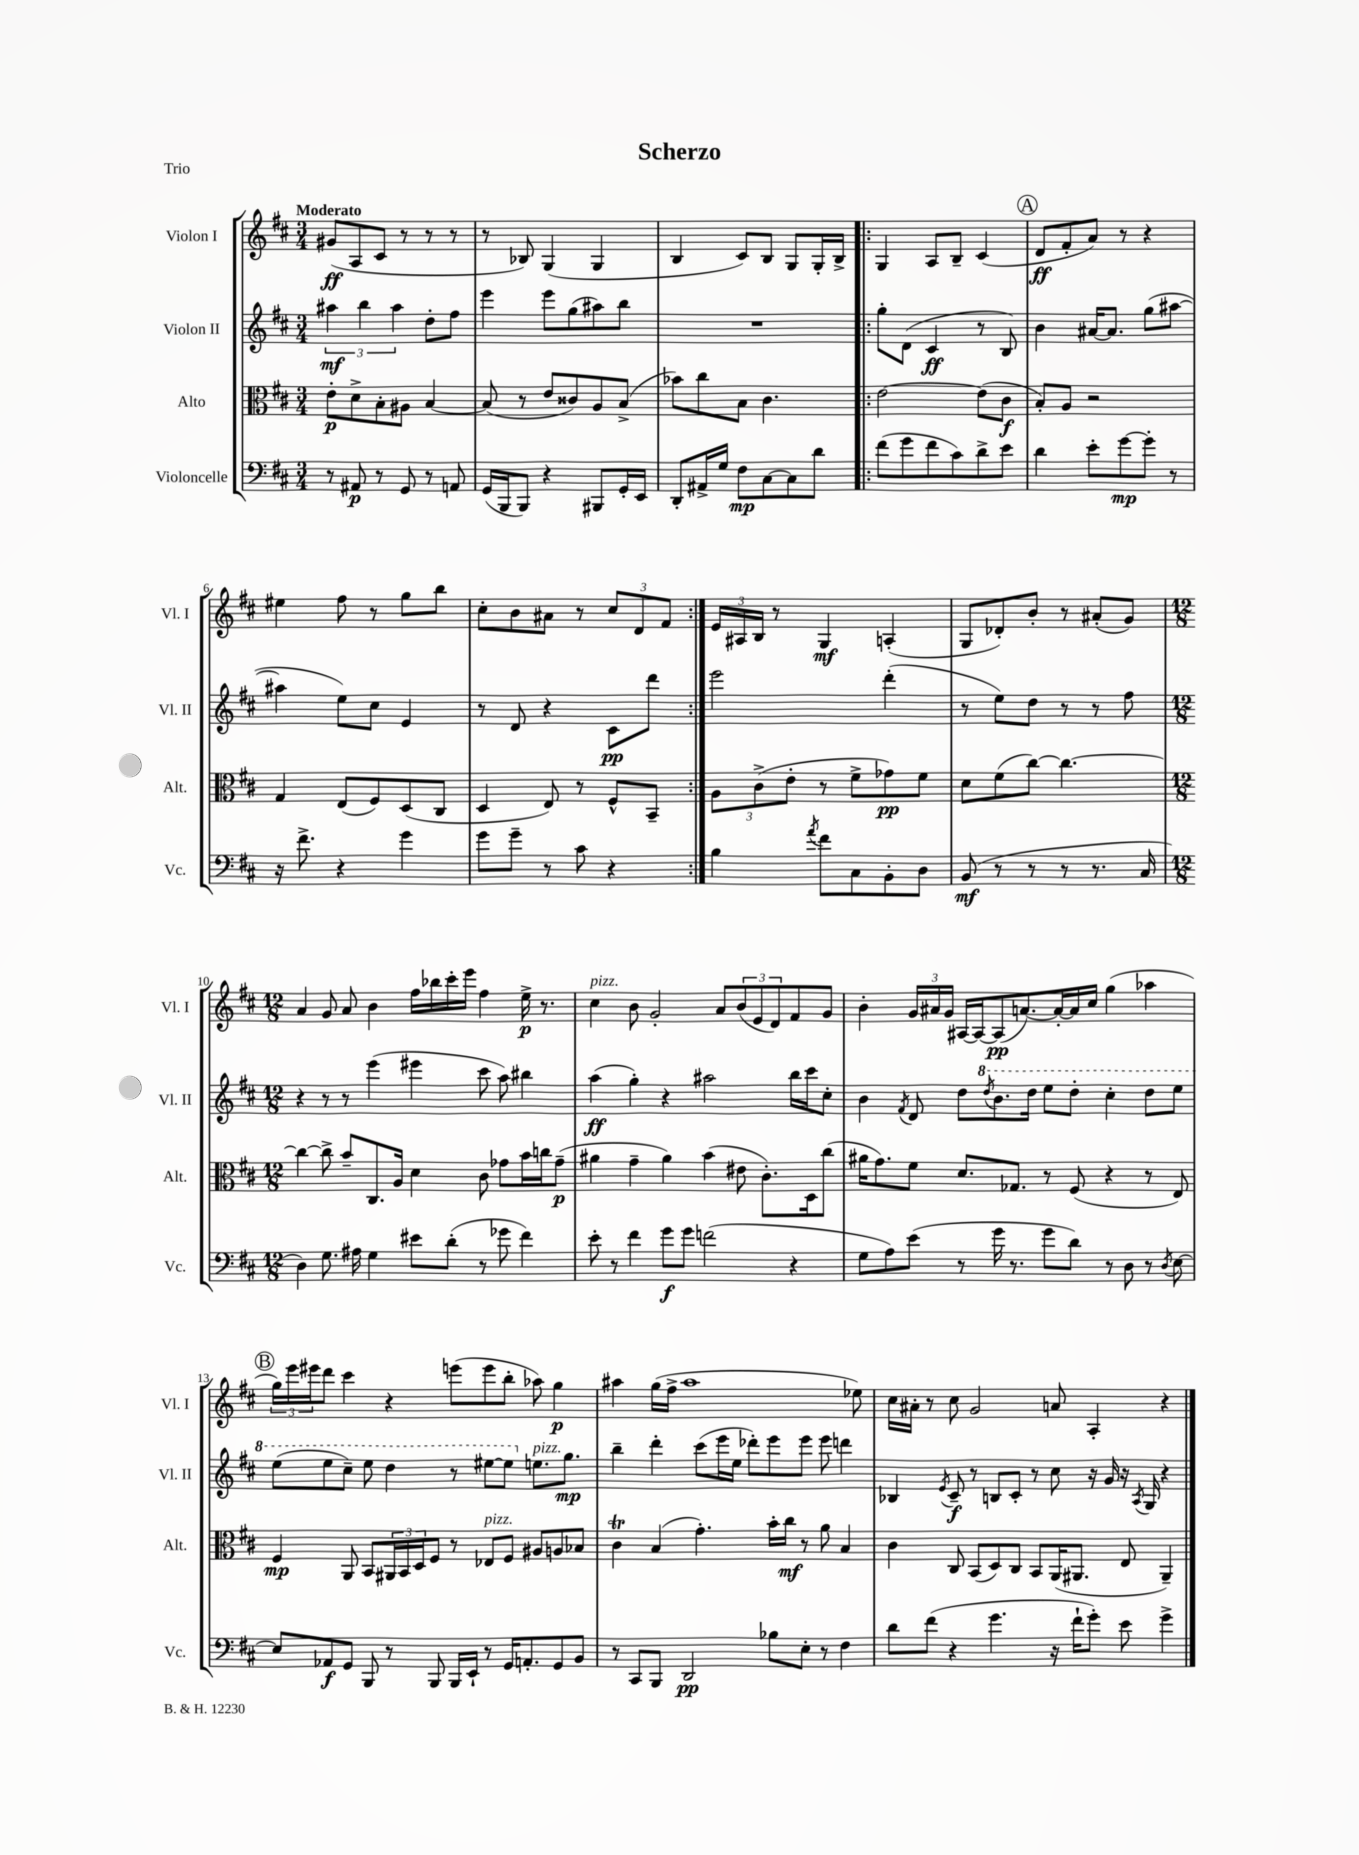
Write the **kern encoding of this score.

**kern	**kern	**kern	**kern
*staff4	*staff3	*staff2	*staff1
*clefF4	*clefC3	*clefG2	*clefG2
*k[f#c#]	*k[f#c#]	*k[f#c#]	*k[f#c#]
*M3/4	*M3/4	*M3/4	*M3/4
8r	8e'	6aa#	(8g#
8AA#	8d^	.	8A
.	.	6bb	.
8r	8B'	.	8c#
.	.	6aa#	.
8GG	8A#	.	8r
8r	[4B	8dd'	8r
8AA	.	8ff#	8r
=	=	=	=
(16GG	(8B]	4eee	8r
16BBB	.	.	.
8BBB)	8r	.	8B-)
4r	8e	8eee	(4G
.	8c##)	(8gg	.
8BBB#	8A	8aa#)	4G
16GG'	(8B^	8bb	.
16EE	.	.	.
=	=	=	=
8DD'	8b-)	2.r	4B
16AA#^	8cc#	.	.
16G	.	.	.
8F#	8B	.	8c#)
[8C#	4.c#	.	8B
8C#]	.	.	8G
8d	.	.	16G'
.	.	.	16B^
=!|:	=!|:	=!|:	=!|:
(8f#	[2e	8gg'	4G
8g	.	(8d	.
8f#	.	4c#	8A
8c#)	.	.	8B~
8d^	(8e]	8r	(4c#
8e	8c#	8B)	.
=	=	=	=
4d	8B')	4b	8d
.	8A	.	8f#'
8e'	2r	[16a#	8a)
.	.	8.a#]	.
[8g	.	.	8r
8g']	.	(8gg	4r
8r	.	[8aa#	.
=	=	=	=
16r	4G	4aa#]	4ee#
8.f#^	.	.	.
4r	(8E	8ee)	8ff#
.	8F#)	8cc#	8r
4g	(8D	4e	8gg
.	8C#	.	8bb
=	=	=	=
8g	4D	8r	8cc#'
8g~	.	8d	8b
8r	8E)	4r	8a#
8c#	8r	.	8r
4r	8F#^^	8c#	12cc#
.	.	.	12d
.	8BB~	8ddd	.
.	.	.	12f#
=:|!	=:|!	=:|!	=:|!
4B	12A	2eee	24e
.	.	.	24A#
.	(12c#^	.	24B
.	.	.	8r
.	12e'	.	.
8qa	.	.	.
8f#	8r	.	4G
8C#	8f#^	.	.
8BB'	8g-)	(4ddd'	(4A'
8D	8f#	.	.
=	=	=	=
(8BB	8d	8r	8G
8r	(8f#	8ee)	8d-')
8r	[8cc#)	8dd	8b'
8r	4.cc#_	8r	8r
8.r	.	8r	(8a#'
.	.	8ff#	8g)
16C#	.	.	.
=	=	=	=
*M12/8	*M12/8	*M12/8	*M12/8
4D)	4cc#_	4r	4a
8.G	8cc#^]	8r	8g
.	8b~	8r	8a
16A#	.	.	.
4G	8.C#	(4eee	4b
.	16A	.	.
8e#	4d	4eee#	16ff#
.	.	.	16bb-
(8d'	.	.	16ccc#'
.	.	.	16eee
8r	8c#	8ccc#	4ff#
8g-	8g-	8aa)	.
4f#)	16b	4bb#	16ee^
.	16cc	.	8.r
.	(8g-~	.	.
=	=	=	=
8e'	4a#	(4aa	4cc#
8r	.	.	.
4f#	4g~	4gg')	8b
.	.	.	2g'
8g	4a#)	4r	.
8g	.	.	.
(2f	(4b	2aa#	.
.	.	.	8a
.	8e#	.	(12b
.	.	.	12e
.	8.c#')	.	.
.	.	.	12d)
4r	.	16bb	8f#
.	16D	16ccc#	.
.	(8cc#	8cc#'	8g
=	=	=	=
8G	16a#	4b	4b'
.	8.g)	.	.
8A)	.	.	.
.	.	8qf#	.
(8e	8f#	8d	24g
.	.	.	24a#
.	.	.	24g
8r	8.d	8dd	[16A#
.	.	.	16A#_
.	.	8qddd	.
16g	.	8.bb	(8A#]
8.r	8.G-	.	.
.	.	.	[8.a)
.	.	16ddd	.
8g	8r	8eee	.
.	.	.	16a'_
8d)	(8F#	8ddd'	16a]
.	.	.	16cc#
8r	4r	4ccc#'	(4gg
8D	.	.	.
8r	8r	8ddd	4aa-
8qD	.	.	.
[8E	8E)	8eee	.
=	=	=	=
8E]	4F#	(8eee	24gg)
.	.	.	24eee
.	.	.	24eee#
8AA-	.	8eee	8ddd
8GG	8AA	8ccc#~)	4ccc#
8BBB	8BB	8eee	.
8r	24AA#	4ddd	4r
.	24BB	.	.
.	24D	.	.
8BBB	8F#	.	.
16BBB	8r	8r	(8eee
16EE`	.	.	.
8r	8E-	[8eee#	8eee
16GG	8F#	8eee#]	8bb'
8.AA'	.	.	.
.	8A#	8.ee	8aa-)
8GG	8A	.	4gg
.	.	8.gg	.
8BB	8B-	.	.
=	=	=	=
8r	4c#	4bb~	4aa#
8CC#	.	.	.
8BBB	(4B	4ddd'	(16gg
.	.	.	16ff#^
2DD	.	.	1aa#
.	4.g')	(8ccc#	.
.	.	16eee	.
.	.	16ee	.
.	.	8ddd-')	.
8B-	16b'	8eee	.
.	16cc#	.	.
8E'	8r	8eee	.
8r	8a	8eee	.
4F#	4B	4ddd	.
.	.	.	8ee-)
=	=	=	=
8d	4c#	4B-	16cc#
.	.	.	16a#'
(8f#	.	.	8r
.	.	8qe	.
4r	8C#	8c#~	8cc#
.	(8BB	8r	2g
4.g	8D)	8B	.
.	8C#	8c#'	.
.	8BB	8r	.
16r	(16AA	8cc#	8a
16f#`	8.AA#	.	.
8g')	.	16r	4A'
.	.	16g	.
8e	8E	16r	.
.	.	8qA	.
.	.	16G	.
4g^	4AA#~)	4r	4r
==	==	==	==
*-	*-	*-	*-
